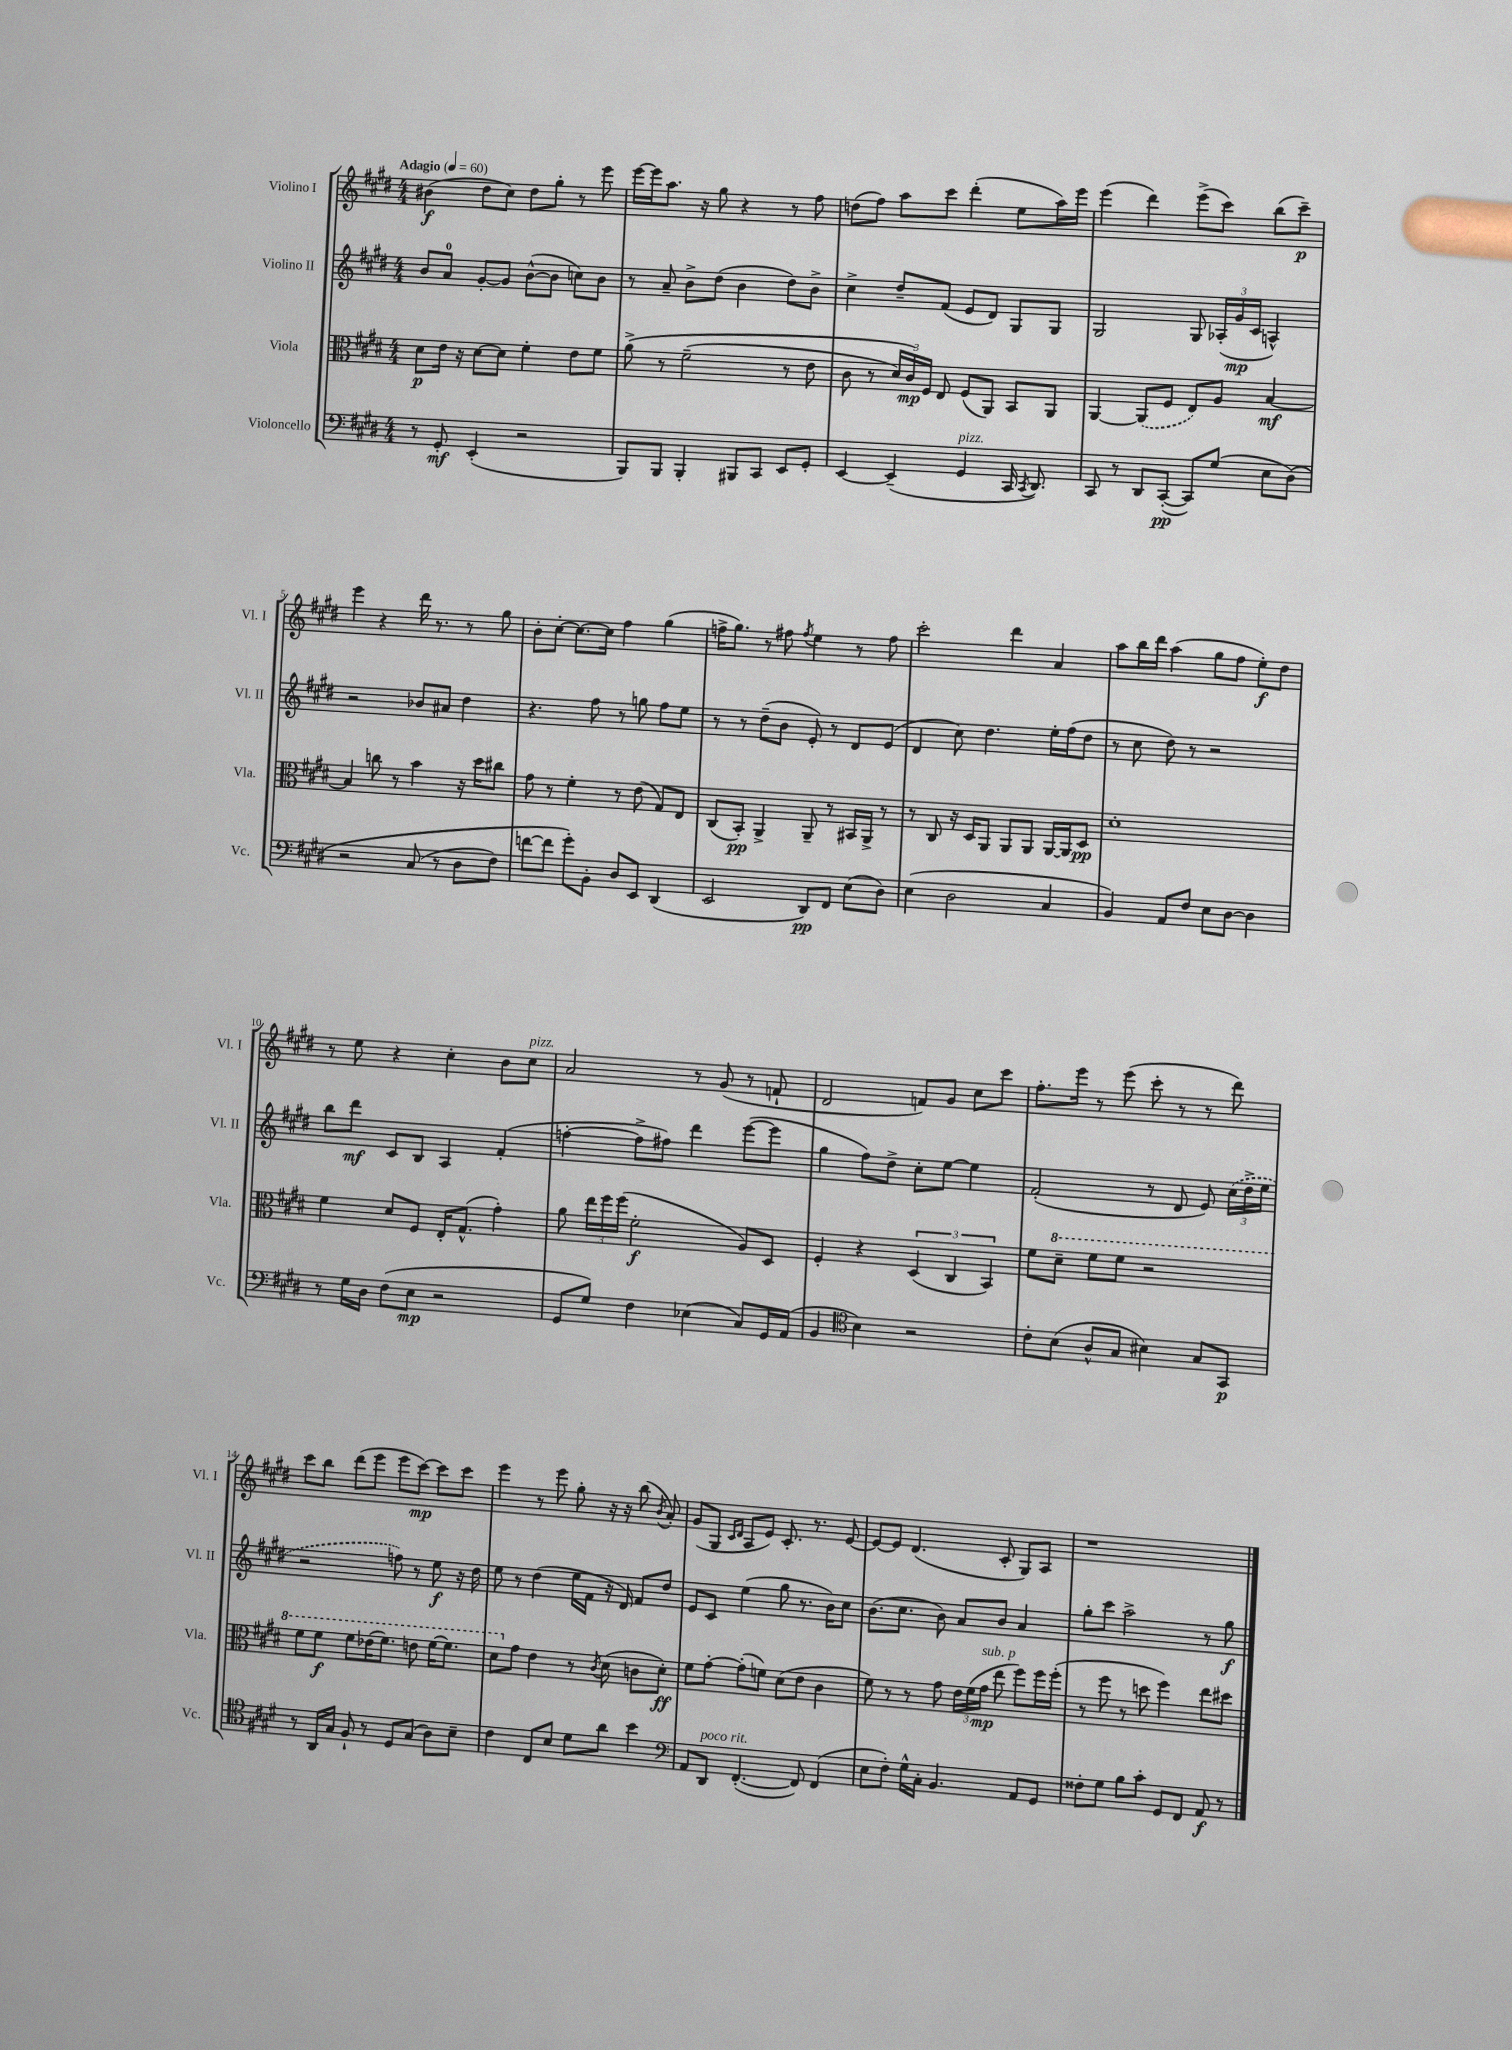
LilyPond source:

<<
\new StaffGroup <<
\new Staff = "s0" \with { instrumentName = "Violino I" shortInstrumentName = "Vl. I" } {
    \clef treble \key e \major \numericTimeSignature \time 4/4 \tempo "Adagio" 4 = 60
    \autoBeamOff bis'4\f( dis''8[ cis''8]) dis''8[ gis''8]-. r8 e'''8 |
    e'''16[~ e'''16 a''8.] r16 gis''8 r4 r8 fis''8 |
    d''8[( fis''8]) a''8[ cis'''8] dis'''4-.( e''8[ a''16) e'''16] |
    e'''4( dis'''4) e'''8[->( cis'''8]) b''8[( cis'''8]--\p) |
    e'''4 r4 dis'''16 r8. r8 gis''8 |
    b'8[-. cis''8]~-. cis''8.[~ cis''16] fis''4 gis''4( |
    f''16[-> gis''8.]) r8 fis''8 \acciaccatura { fis''8 } e''4 r8 fis''8 |
    cis'''2-. dis'''4 a'4 |
    a''8[ b''16 dis'''16] a''4( gis''8[ fis''8] e''8[-.\f) dis''8] |
    r8 e''8 r4 cis''4-. b'8[ cis''8]^\markup { \italic "pizz." } |
    a'2 r8 gis'8( r8 f'8-! |
    dis'2 f'8[) gis'8] cis''8[ cis'''8] |
    fis''8.[-. e'''16] r8 e'''8( cis'''8-. r8 r8 dis'''8) |
    cis'''8[ b''8] dis'''8[( e'''8] e'''8[ cis'''8]~\mp) cis'''8[ cis'''8] |
    e'''4 r8 e'''8 gis''8-. r16 r16 b''8( \acciaccatura { b'8 } a'8-.) |
    gis'8[( gis8] \grace { cis'16[ dis'16] } a8[ e'8]) cis'8.-. r8. e'8~ |
    e'8[~ e'8] dis'4.( cis'8-. gis8[) a8] |
    r1 \bar "|." |
}
\new Staff = "s1" \with { instrumentName = "Violino II" shortInstrumentName = "Vl. II" } {
    \clef treble \key e \major \numericTimeSignature \time 4/4
    \autoBeamOff b'8[ a'8]-0 gis'8[~-. gis'8] b'8[~-^( b'8] c''8[) b'8] |
    r8 a'8-- b'8[-> dis''8]( b'4 dis''8[) b'8]-> |
    cis''4-> dis''8[-- fis'8]( e'8[ dis'8]) gis8[ gis8] |
    gis2 gis8 \tuplet 3/2 { aes16[-.( gis'16\mp cis'16] } a4-^) |
    r2 bes'8[ ais'8] dis''4 |
    r4. fis''8 r8 g''8 fis''8[ e''8] |
    r8 r8 dis''8[--( b'8] e'8-.) r8 dis'8[ e'8]( |
    dis'4 cis''8) dis''4. e''16[-. fis''16( dis''8] |
    r8 cis''8 dis''8) r8 r2 |
    b''8[ dis'''8]\mf cis'8[ b8] a4 fis'4-.( |
    f''4~-. f''8[-> fis''8]) dis'''4 e'''8[~( e'''8] |
    gis''4 fis''8[) dis''8]-> cis''8[-. e''8]~ e''4 |
    fis'2-.( r8 dis'8 e'8) \tuplet 3/2 { \once \slurDashed cis''16[( dis''16-> e''16] } |
    r2 f''8) r8 e''8\f r16 dis''16 |
    e''8 r8 dis''4( e''16[ fis'16] r16 dis'16) fis'8[ dis''8] |
    e'8[ cis'8] e''4( gis''8 r8. b'16[) cis''8] |
    b'8.[( cis''8.] b'8) a'8[ b'8] a'4 |
    gis''8[-. cis'''8] a''2-> r8 gis''8\f \bar "|." |
}
\new Staff = "s2" \with { instrumentName = "Viola" shortInstrumentName = "Vla." } {
    \clef alto \key e \major \numericTimeSignature \time 4/4
    \autoBeamOff dis'8[\p e'16] r16 dis'8[~ dis'8] fis'4-. e'8[ fis'8] |
    a'8->\( r8 fis'2--( r8 e'8 |
    cis'8 r8 \tuplet 3/2 { dis'16[) cis'16\mp\) fis16] } e8 fis8[( a,8]) b,8[ a,8] |
    a,4~ \once \slurDashed a,8[( fis8] e8[) a8] b4~\mf |
    b4 c''8 r8 b'4 r16 dis''16[ cis''8] |
    gis'8 r8 fis'4-. r8 e'8( gis8[) e8] |
    cis8[( b,8]-.\pp) a,4-> a,8-- r8 bis,16[ a,16]-> r8 |
    r8 cis8 r16 dis16[ a,8] a,8[ a,8] a,16[~ a,16 dis8]\pp |
    dis'1-. |
    fis'4 dis'8[ fis8] e16[-. gis8.]-^( gis'4-.) |
    a'8 \tuplet 3/2 { e''16[ fis''16 fis''16]( } fis'2-.\f a8[) dis8] |
    fis4-. r4 \tuplet 3/2 { dis4( cis4 b,4) } |
    fis'8[ \ottava #1 dis''8]-- fis''8[ fis''8] r2 |
    fis''8[ fis''8]\f fis''8[ ees''16( fis''8.]) e''8 fis''16[~ fis''8.] |
    dis''8[ \ottava #0 gis'8] e'4 r8 \acciaccatura { cis'8 } dis'8( c'8[ dis'8]-.\ff) |
    fis'8[ gis'8]~-. gis'8[-.( f'8]) dis'8[( e'8] cis'4 |
    fis'8) r8 r8 gis'8 \tuplet 3/2 { e'16[ fis'16( gis'16]\mp^\markup { \italic "sub. p" } } e''8 fis''8[) fis''16 fis''16]-.( |
    r8 fis''8 r8 d''8 fis''4) e''8[ dis''8] \bar "|." |
}
\new Staff = "s3" \with { instrumentName = "Violoncello" shortInstrumentName = "Vc." } {
    \clef bass \key e \major \numericTimeSignature \time 4/4
    \autoBeamOff r8 gis,8-.\mf e,4-.( r2 |
    b,,8[) b,,8] b,,4-. bis,,8[ cis,8] e,8[ gis,8]-. |
    e,4~ e,4--( gis,4^\markup { \italic "pizz." } cis,16 \acciaccatura { cis,8 } dis,8.) |
    cis,8 r8 dis,8[ cis,8]~-.\pp( cis,8[) gis8]( e8[ dis8])\( |
    r2 cis8( r8 dis8[ fis8]) |
    f'8[~ f'8] gis'8[-.\) b,8]-. dis8[ e,8] dis,4( |
    e,2 dis,8[\pp) fis,8] e8[( dis8]) |
    e4( dis2 cis4 |
    b,4) a,8[ fis8] e8[ dis8]~ dis4 |
    r8 gis16[ dis16] fis8[( e8]\mp r2 |
    gis,8[ gis8]) fis4 ees4( cis8[) gis,16 a,16]( |
    b,4 \clef tenor b4) r2 |
    cis'8[-. b8]( a8[-^ gis8] bis4) gis8[ gis,8]\p |
    r8 a,16[ gis16] fis8-! r8 dis8[ gis8]( a8[) b8]-- |
    cis'4 cis8[ b8] dis'8[ a'8] b'4 |
    \clef bass a,8[ dis,8]^\markup { \italic "poco rit." } fis,4.~-.( fis,8) fis,4( |
    e8[ fis8]-.) gis16[-^ cis16]-. b,4. a,8[ gis,8] |
    fisis8[-. gis8] b8[ cis'8]-. gis,8[ fis,8] a,8\f r8 \bar "|." |
}
>>
>>
